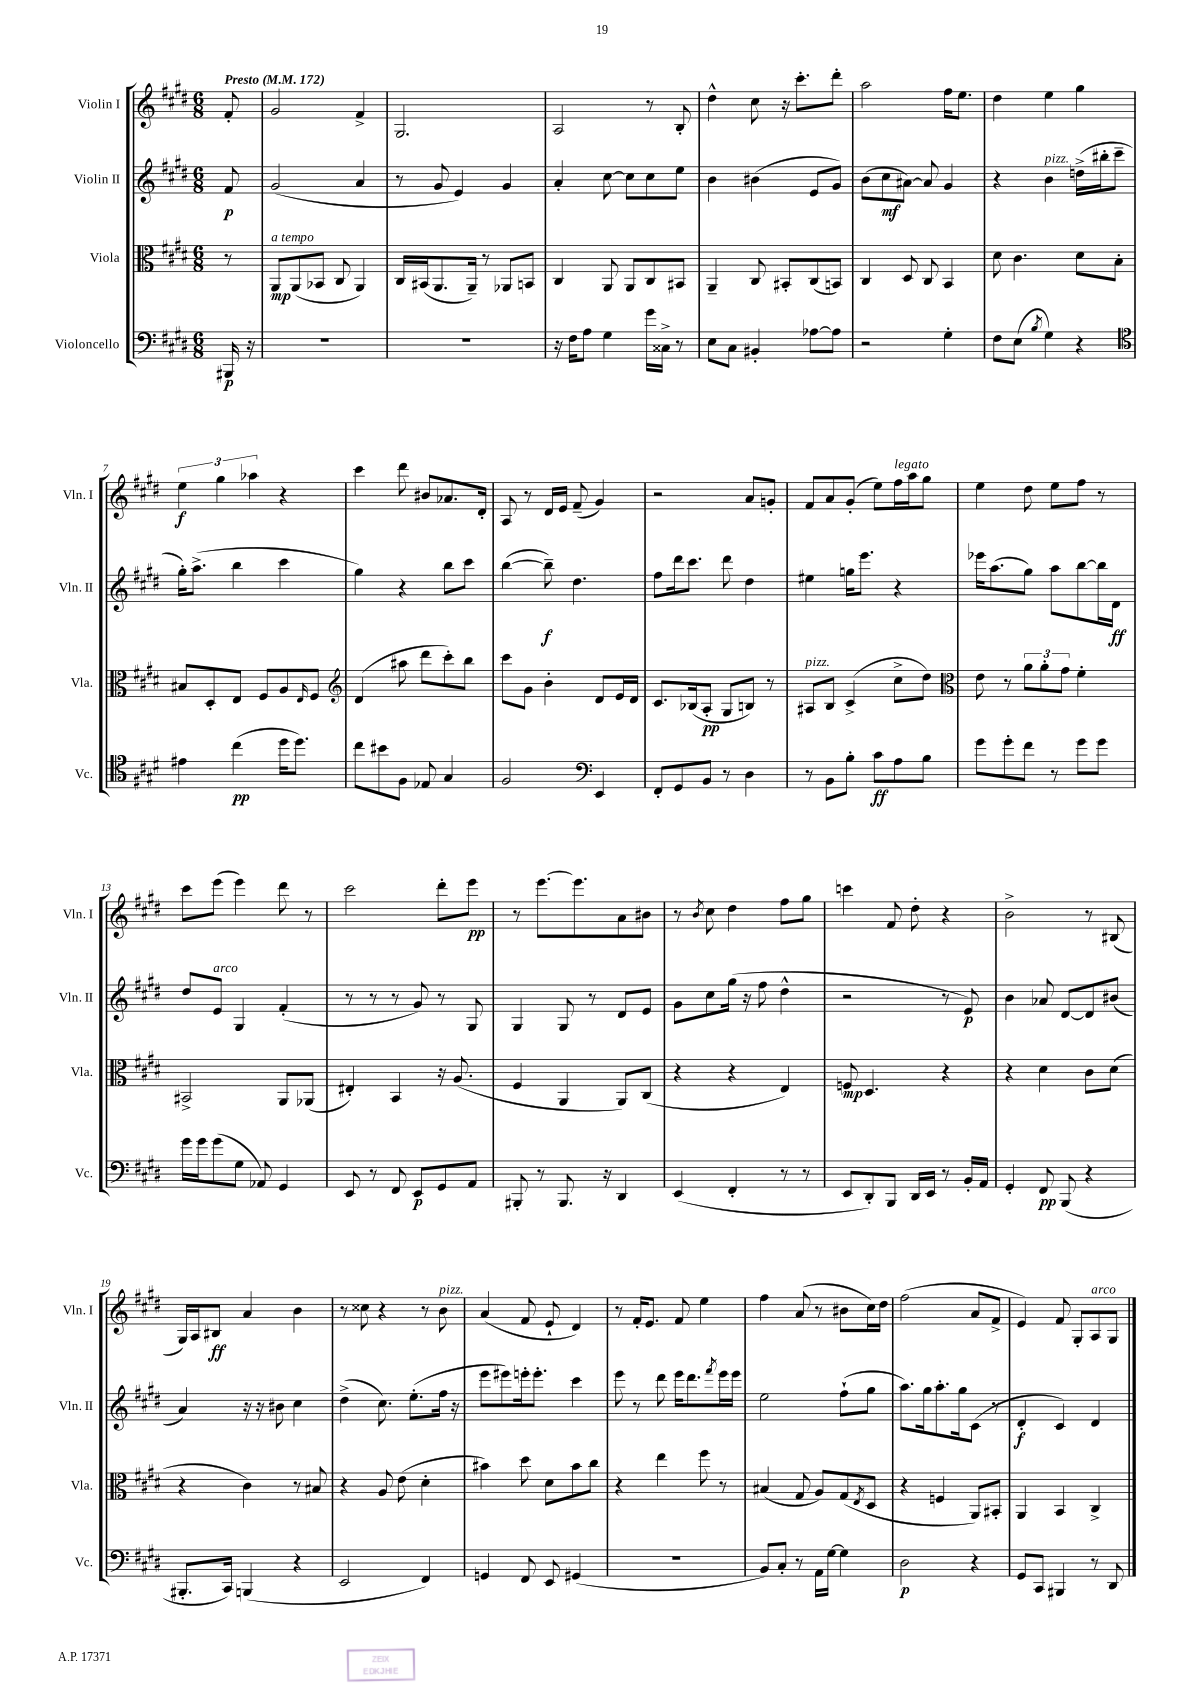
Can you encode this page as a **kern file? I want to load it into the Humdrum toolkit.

**kern	**kern	**kern	**kern
*staff4	*staff3	*staff2	*staff1
*clefF4	*clefC3	*clefG2	*clefG2
*k[f#c#g#d#]	*k[f#c#g#d#]	*k[f#c#g#d#]	*k[f#c#g#d#]
*M6/8	*M6/8	*M6/8	*M6/8
*MM172	*MM172	*MM172	*MM172
16BBB#	8r	8f#	8f#'
16r	.	.	.
=	=	=	=
2.r	8AA	(2g#	2g#
.	(8AA	.	.
.	8BB-	.	.
.	8C#	.	.
.	4AA)	4a	4f#^
=	=	=	=
2.r	16C#	8r	2.G#
.	(16BB#	.	.
.	8.AA	8g#	.
.	.	4e)	.
.	16AA~)	.	.
.	8r	.	.
.	8AA-	4g#	.
.	8BB	.	.
=	=	=	=
16r	4C#	4a'	2A
16F#	.	.	.
8A	.	.	.
4G#	8AA	[8cc#	.
.	8AA	8cc#]	.
16g#	8C#	8cc#	8r
16C##^	.	.	.
8r	8BB#	8ee	8B'
=	=	=	=
8E	4AA~	4b	4dd#^^
8C#	.	.	.
4BB#'	8C#	(4b#	8cc#
.	8BB#'	.	16r
.	.	.	8.ccc#'
[8A-	(8C#	8e	.
8A-]	8BB)	8g#)	8ddd#'
=	=	=	=
2r	4C#	(8b	2aa
.	.	8cc#	.
.	8D#	[8a#)	.
.	8C#	8a#]	.
4G#'	4BB	4g#	16ff#
.	.	.	8.ee
=	=	=	=
8F#	8d#	4r	4dd#
(8E	4.c#	.	.
8qB	.	.	.
4G#)	.	4b	4ee
4r	8d#	(16dd^	4gg#
.	.	16bb#'	.
.	8B'	8ccc#~	.
=	=	=	=
*clefC4	*	*	*
4e#	8B#	16gg#')	6ee
.	.	(8.aa^	.
.	8D#'	.	.
.	.	.	6gg#
(4cc#	8E	4bb	.
.	.	.	6aa-
.	8F#	.	.
16dd#	8A	4ccc#	4r
8.dd#)	.	.	.
.	16qqE	.	.
.	8F#	.	.
=	=	=	=
*	*clefG2	*	*
8cc#	(4d#	4gg#)	4ccc#
8b#	.	.	.
8F#	8aa#	4r	8ddd#
8E-	8ddd#	.	8b#
4G#	8ccc#')	8bb	8.a-
.	8bb	8ccc#	.
.	.	.	16d#'
=	=	=	=
2F#	8ccc#	([4bb	8A
.	8g#	.	8r
.	4b'	8bb~])	16d#
.	.	.	16e
.	.	4.dd#	(8f#~
*clefF4	*	*	*
4EE	8d#	.	4g#)
.	16e	.	.
.	16d#	.	.
=	=	=	=
8FF#'	8.c#	8ff#	2r
8GG#	.	16ddd#	.
.	(16B-	8.ccc#	.
8BB	8A'	.	.
8r	8G#	8ddd#	.
4D#	8B)	4dd#	8a
.	8r	.	8g'
=	=	=	=
8r	8A#	4ee#	8f#
8BB	8B	.	8a
8B'	(4c#^	16gg	(8g#'
.	.	8.eee	.
8c#	.	.	8ee)
8A	8cc#^	4r	16ff#
.	.	.	16aa
8B	8dd#)	.	8gg#
=	=	=	=
*	*clefC3	*	*
8g#	8e	16eee-	4ee
.	.	(8.aa	.
8g#'	8r	.	.
8f#	12a	8gg#)	8dd#
.	12a'	.	.
8r	.	8aa	8ee
.	12g#	.	.
8g#	4f#'	[8bb	8ff#
8g#	.	16bb]	8r
.	.	16d#	.
=	=	=	=
16g#	2BB#^	8dd#	8ccc#
16g#	.	.	.
(8g#	.	8e	(8eee
8G#	.	4G#	4eee)
8AA-)	.	.	.
4GG#	8AA	(4f#'	8ddd#
.	(8AA-	.	8r
=	=	=	=
8EE	4E#')	8r	2ccc#
8r	.	8r	.
8FF#	4BB	8r	.
8EE	.	8g#)	.
8GG#	16r	8r	8ddd#'
.	(8.A	.	.
8AA	.	8G#	8eee
=	=	=	=
8BBB#'	4F#	4G#	8r
8r	.	.	[8.eee
8.BBB#	4AA	8G#	.
.	.	.	8.eee]
.	.	8r	.
16r	.	.	.
4DD#	8AA)	8d#	8a
.	(8C#	8e	8b#
=	=	=	=
(4EE	4r	8g#	8r
.	.	.	8qb
.	.	8cc#	8cc#
4FF#'	4r	(16gg#	4dd#
.	.	16r	.
.	.	8ff#	.
8r	4E)	4dd#^^	8ff#
8r	.	.	8gg#
=	=	=	=
8EE	8F	2r	4ccc
8DD#')	4.D#	.	.
8BBB	.	.	8f#
16DD#	.	.	8dd#'
16EE	.	.	.
8r	4r	8r	4r
16BB'	.	8e)	.
16AA	.	.	.
=	=	=	=
4GG#'	4r	4b	2b^
8FF#	4d#	8a-	.
(8BBB	.	[8d#	.
4r	8c#	8d#]	8r
.	(8d#	(8b#	(8B#
=	=	=	=
8.BBB#'	4r	4a)	16G#)
.	.	.	16A
.	.	.	8B#
16CC#)	.	.	.
(4BBB	4c#)	16r	4a
.	.	16r	.
.	.	8b#	.
4r	8r	4cc#	4b
.	8B#	.	.
=	=	=	=
2EE	4r	(4dd#^	8r
.	.	.	8cc##
.	8A	8.cc#)	4r
.	(8e	.	.
.	.	(8.ee'	.
4FF#)	4d#'	.	8r
.	.	16ff#	8b
.	.	16r	.
=	=	=	=
4GG	4b#)	8eee	(4a
.	.	8eee#)	.
8FF#	8dd#	16eee'	8f#
.	.	8.eee'	.
8EE	8d#	.	8e`
(4GG#	8b#	4ccc#	4d#)
.	8cc#	.	.
=	=	=	=
2.r	4r	8eee	8r
.	.	8r	16f#'
.	.	.	8.e
.	4ee	8ddd#	.
.	.	16eee	8f#
.	.	8.ddd#	.
.	8ff#	.	4ee
.	.	8qfff#	.
.	8r	16eee	.
.	.	16eee	.
=	=	=	=
8BB)	(4B#	2ee	4ff#
8C#'	.	.	.
8r	8G#	.	(8a
16AA	8A)	.	8r
[16G#	.	.	.
4G#]	(8G#	(8ff#`	8b#
.	8qE	.	.
.	8D#	8gg#	16cc#)
.	.	.	16dd#
=	=	=	=
2D#	4r	8.aa)	(2ff#
.	.	16gg#	.
.	4F	8.aa'	.
.	.	16gg#	.
4r	8AA)	(8c#	8a
.	8BB#'	8r	8f#^
=	=	=	=
8GG#	4AA	4d#'	4e)
8CC#	.	.	.
4BBB#	4BB	4c#)	8f#
.	.	.	8G#'
8r	4C#^	4d#	8A
8DD#	.	.	8G#
==	==	==	==
*-	*-	*-	*-
